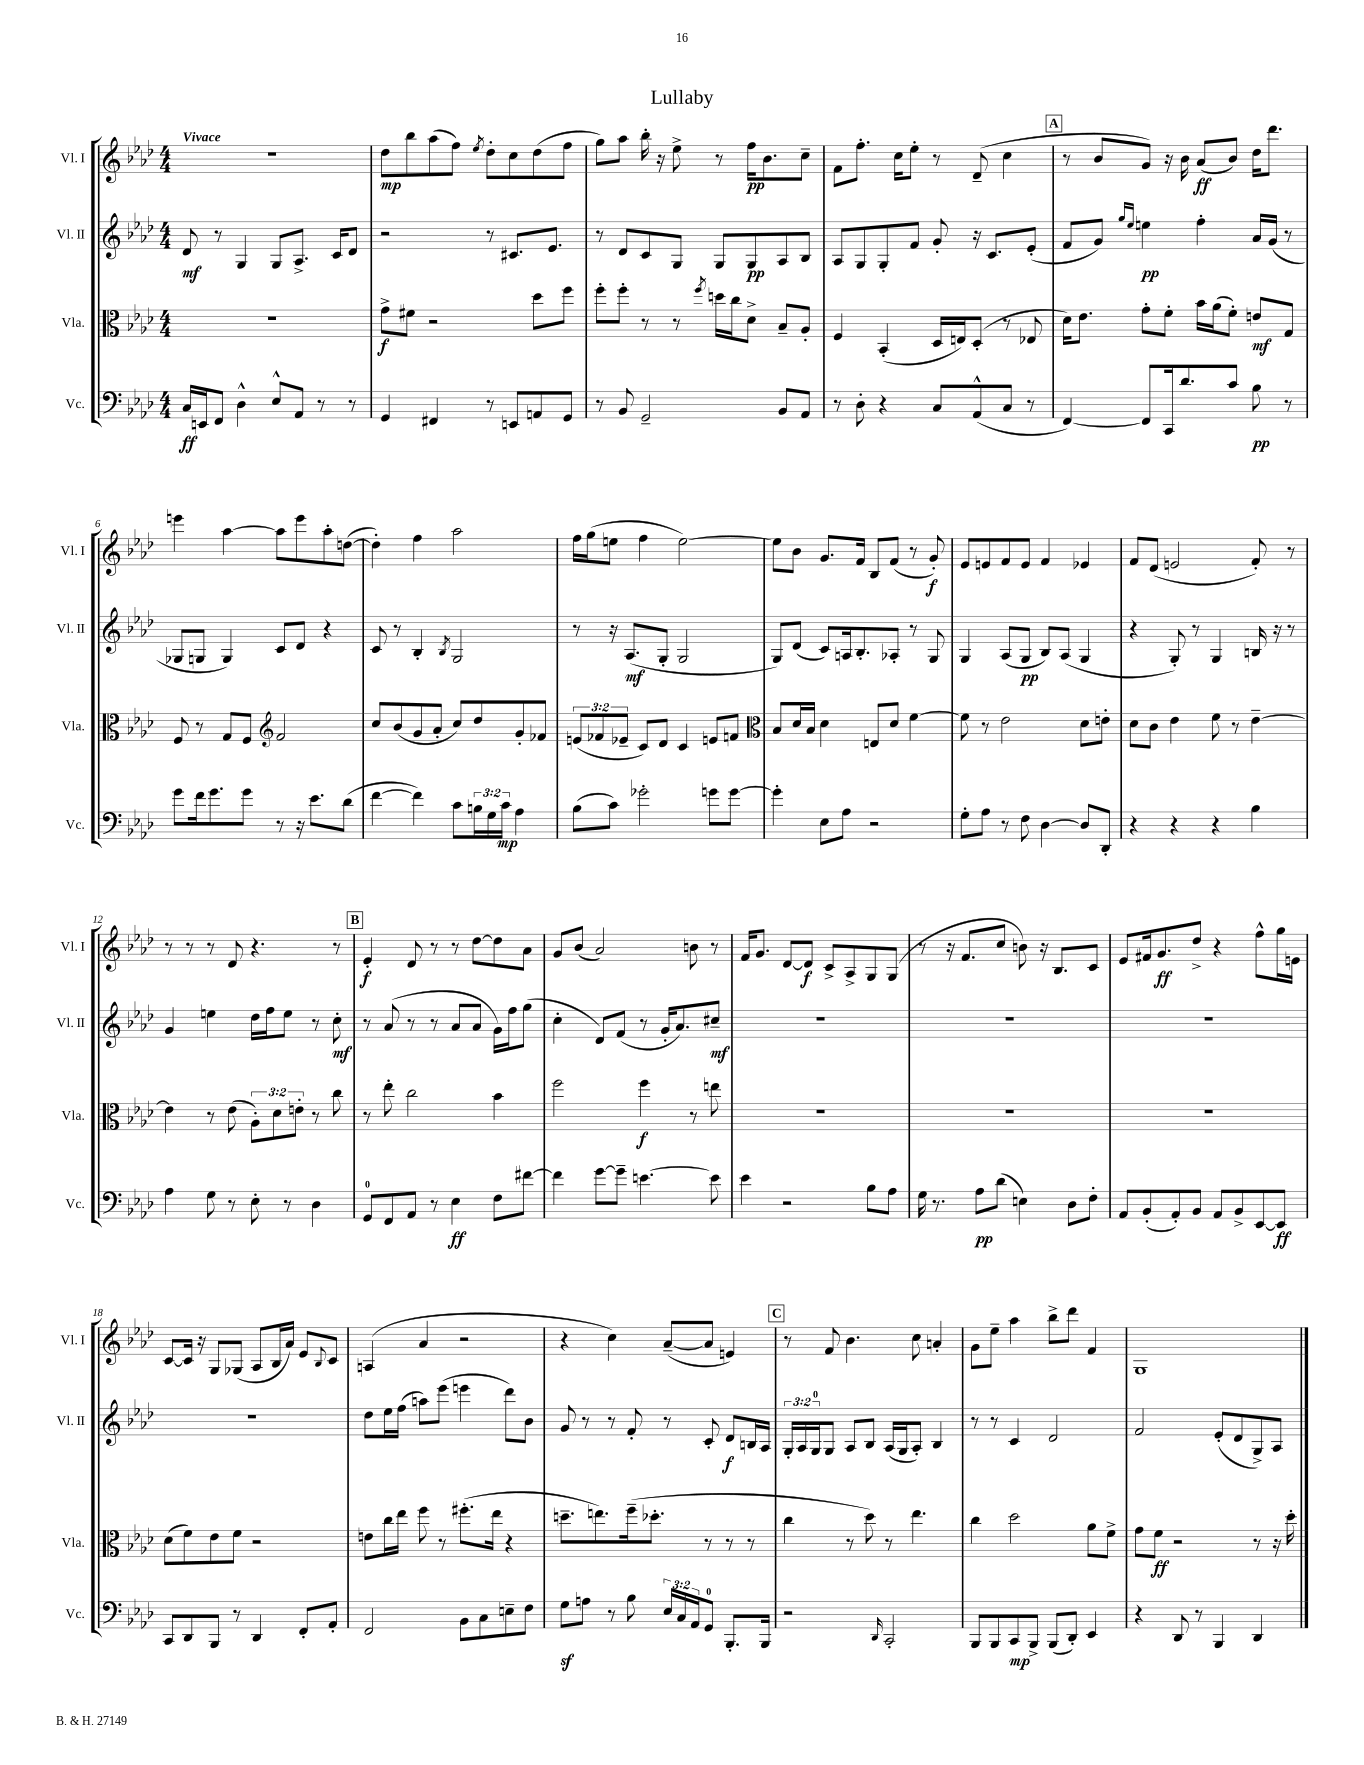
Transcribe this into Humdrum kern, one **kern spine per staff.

**kern	**dynam	**kern	**dynam	**kern	**dynam	**kern	**dynam
*part4	*part4	*part3	*part3	*part2	*part2	*part1	*part1
*staff4	*staff4	*staff3	*staff3	*staff2	*staff2	*staff1	*staff1
*I"Vc.	*	*I"Vla.	*	*I"Vl. II	*	*I"Vl. I	*
*I'Vc.	*	*I'Vla.	*	*I'Vl. II	*	*I'Vl. I	*
*clefF4	*	*clefC3	*	*clefG2	*	*clefG2	*
*k[b-e-a-d-]	*	*k[b-e-a-d-]	*	*k[b-e-a-d-]	*	*k[b-e-a-d-]	*
*M4/4	*	*M4/4	*	*M4/4	*	*M4/4	*
=1	=1	=1	=1	=1	=1	=1	=1
!	!	!	!	!	!	!LO:TX:a:B:t=Vivace	!
16C/LL	ff	1r	.	8d-/	mf	1r	.
16EEn/J	.	.	.	.	.	.	.
8FF/J	.	.	.	8r	.	.	.
4D-^^\	.	.	.	4G/	.	.	.
8E-^^/L	.	.	.	8G/L	.	.	.
8AA-/J	.	.	.	8.A-^/J	.	.	.
8r	.	.	.	.	.	.	.
.	.	.	.	16c/KL	.	.	.
8r	.	.	.	8d-/J	.	.	.
=2	=2	=2	=2	=2	=2	=2	=2
4GG/	.	8g^\L	f	2r	.	8dd-\L	mp
.	.	8f#X\J	.	.	.	8bb-\	.
4FF#X/	.	2r	.	.	.	(8aa-\	.
.	.	.	.	.	.	8ff\J)	.
.	.	.	.	.	.	8qee-/	.
8r	.	.	.	8r	.	8dd-'\L	.
8EEn/L	.	.	.	8.c#X/L	.	8cc\	.
8AAn/	.	8dd-\L	.	.	.	(8dd-\	.
.	.	.	.	8.e-/J	.	.	.
8GG/J	.	8ff\J	.	.	.	8ff\J	.
=3	=3	=3	=3	=3	=3	=3	=3
8r	.	8ff'\L	.	8r	.	8gg\L)	.
8BB-/	.	8ff'\J	.	8d-/L	.	8aa-\J	.
2GG~/	.	8r	.	8c/	.	16bb-'\	.
.	.	.	.	.	.	16r	.
.	.	8r	.	8G/J	.	8ee-^\	.
.	.	8qff/	.	.	.	.	.
.	.	16ddn\LL	.	8G/L	.	8r	.
.	.	16cc\J	.	.	.	.	.
.	.	8d-^\J	.	8G/	pp	16ff\KL	pp
.	.	.	.	.	.	8.b-\	.
8BB-/L	.	8B-~/L	.	8A-/	.	.	.
8AA-/J	.	8A-'/J	.	8B-/J	.	8cc~\J	.
=4	=4	=4	=4	=4	=4	=4	=4
8r	.	4F/	.	8A-/L	.	8f\L	.
8D-'\	.	.	.	8G/	.	8.ff'\J	.
4r	.	(4BB-'/	.	8G'/	.	.	.
.	.	.	.	.	.	16cc\KL	.
.	.	.	.	8f/J	.	8ee-'\J	.
8C/L	.	16D-/LL	.	8g'/	.	8r	.
.	.	16En/J)	.	.	.	.	.
(8AA-^^/	.	(8D-'/J	.	16r	.	(8d-~/	.
.	.	.	.	8.c/L	.	.	.
8C/J	.	8r	.	.	.	4cc\	.
8r	.	8E-X/	.	(8e-'/J	.	.	.
!!LO:REH:place=s1:t=A
=5	=5	=5	=5	=5	=5	=5	=5
[4FF/)	.	16d-\KL)	.	8f/L	.	8r	.
.	.	8.e-\J	.	.	.	.	.
.	.	.	.	8g/J)	.	8b-/L	.
.	.	.	.	16qqgg/LL	.	.	.
.	.	.	.	16qqee-/JJ	.	.	.
8FF/L]	.	8g'\L	.	4een\	pp	8g/J)	.
16CC/k	.	8f'\J	.	.	.	16r	.
8.d-/	.	.	.	.	.	16b-\	.
.	.	16b-\LL	.	4ff'\	.	(8a-/L	ff
.	.	(16a-\J	.	.	.	.	.
8c/J	.	8f'\J)	.	.	.	8b-/J)	.
8B-\	pp	8en/L	mf	16a-/LL	.	16dd-\KL	.
.	.	.	.	(16g/JJ	.	8.ddd-\J	.
8r	.	8G/J	.	8r	.	.	.
!!LO:LB:g=z
=6	=6	=6	=6	=6	=6	=6	=6
8g\L	.	8F/	.	8G-X/L	.	4eeen\	.
16f\k	.	8r	.	8Gn/J	.	.	.
8.g\	.	.	.	.	.	.	.
.	.	8G/L	.	4G/)	.	[4aa-\	.
8g\J	.	8F/J	.	.	.	.	.
*	*	*clefG2	*	*	*	*	*
8r	.	2f/	.	8c/L	.	8aa-\L]	.
16r	.	.	.	8d-/J	.	8eee\	.
8.e-\L	.	.	.	.	.	.	.
.	.	.	.	4r	.	8aa-'\	.
(8d-\J	.	.	.	.	.	([8ddn\J	.
=7	=7	=7	=7	=7	=7	=7	=7
[4f\	.	8cc/L	.	8c/	.	4dd'\])	.
.	.	(8b-/	.	8r	.	.	.
4f\])	.	8g/	.	4B-'/	.	4ff\	.
.	.	8a-'/J	.	.	.	.	.
.	.	.	.	8qB-/	.	.	.
8c\L	.	8cc/L)	.	2G/	.	2aa-\	.
24Bn\L	.	8dd-/	.	.	.	.	.
24G\	.	.	.	.	.	.	.
24c\JJ	mp	.	.	.	.	.	.
4A-\	.	8g'/	.	.	.	.	.
.	.	8f-X/J	.	.	.	.	.
=8	=8	=8	=8	=8	=8	=8	=8
(8B-\L	.	(12en/L	.	8r	.	16ff\LL	.
.	.	.	.	.	.	(16gg\J	.
.	.	12f-X/	.	.	.	.	.
8c\J)	.	.	.	16r	.	8een\J	.
.	.	12e-X~/J	.	.	.	.	.
.	.	.	.	(8.A-/L	mf	.	.
2g-X'\	.	8c/L)	.	.	.	4ff\	.
.	.	8d-/J	.	8G'/J	.	.	.
.	.	4c/	.	2G/	.	[2ee\)	.
8gn\L	.	8en/L	.	.	.	.	.
[8g\J	.	8fn/J	.	.	.	.	.
=9	=9	=9	=9	=9	=9	=9	=9
*	*	*clefC3	*	*	*	*	*
4g'\]	.	8B-/L	.	8G/L)	.	8ee\L]	.
.	.	16d-/L	.	(8d-/J	.	8b-\J	.
.	.	16B-/JJ	.	.	.	.	.
8E-\L	.	4d-\	.	8c/L)	.	8.g/L	.
8A-\J	.	.	.	16An/k	.	.	.
.	.	.	.	8.B-'/	.	16f/Jk	.
2r	.	8En/L	.	.	.	8B-/L	.
.	.	8d-/J	.	8A-X'/J	.	(8f/J	.
.	.	[4f\	.	8r	.	8r	.
.	.	.	.	8G/	.	8g'/)	f
=10	=10	=10	=10	=10	=10	=10	=10
8G'\L	.	8f\]	.	4G/	.	8e-/L	.
8A-\J	.	8r	.	.	.	8en/	.
8r	.	2e-\	.	(8A-/L	.	8f/	.
8F\	.	.	.	8G/J	pp	8e/J	.
[4D-\	.	.	.	8B-/L)	.	4f/	.
.	.	.	.	(8A-/J	.	.	.
8D-/L]	.	8d-\L	.	4G/	.	4e-X/	.
8DD-'/J	.	8en'\J	.	.	.	.	.
=11	=11	=11	=11	=11	=11	=11	=11
4r	.	8d-\L	.	4r	.	8f/L	.
.	.	8c\J	.	.	.	(8d-/J	.
4r	.	4e-\	.	8G'/)	.	2en/	.
.	.	.	.	8r	.	.	.
4r	.	8f\	.	4G/	.	.	.
.	.	8r	.	.	.	.	.
4B-\	.	[4e-~\	.	16Bn/	.	8f'/)	.
.	.	.	.	16r	.	.	.
.	.	.	.	8r	.	8r	.
!!LO:LB:g=z
=12	=12	=12	=12	=12	=12	=12	=12
4A-\	.	4e-\]	.	4g/	.	8r	.
.	.	.	.	.	.	8r	.
8G\	.	8r	.	4een\	.	8r	.
8r	.	(8e-\	.	.	.	8d-/	.
8E-'\	.	12A-'\L)	.	16dd-\LL	.	4.r	.
.	.	.	.	16ff\J	.	.	.
.	.	12d-\	.	.	.	.	.
8r	.	.	.	8ee\J	.	.	.
.	.	12en'\J	.	.	.	.	.
4D-\	.	8r	.	8r	.	.	.
.	.	8cc\	.	8cc'\	mf	8r	.
!!LO:REH:place=s1:t=B
=13	=13	=13	=13	=13	=13	=13	=13
8GG/L	.	8r	.	8r	.	4e-'/	f
8FF/	.	8ee-'\	.	(8a-/	.	.	.
8AA-/J	.	2cc\	.	8r	.	8d-/	.
8r	.	.	.	8r	.	8r	.
4E-\	ff	.	.	8a-/L	.	8r	.
.	.	.	.	8a-/J	.	[8dd-\L	.
8F\L	.	4b-\	.	16g\LL)	.	8dd-\]	.
.	.	.	.	16ff\J	.	.	.
[8f#X\J	.	.	.	(8gg\J	.	8a-\J	.
=14	=14	=14	=14	=14	=14	=14	=14
4f#\]	.	2ff\	.	4cc'\	.	8g/L	.
.	.	.	.	.	.	(8b-/J	.
[8g\L	.	.	.	8d-/L)	.	2a-/)	.
8g~\J]	.	.	.	(8f/J	.	.	.
[4.en\	.	4ff\	f	8r	.	.	.
.	.	.	.	16g'/KL	.	.	.
.	.	.	.	8.a-/)	.	.	.
.	.	8r	.	.	.	8bn\	.
8e\]	.	8een\	.	8cc#X~/J	mf	8r	.
=15	=15	=15	=15	=15	=15	=15	=15
4e-\	.	1r	.	1r	.	16f/KL	.
.	.	.	.	.	.	8.g/J	.
2r	.	.	.	.	.	[8d-/L	.
.	.	.	.	.	.	8d-/J]	f
.	.	.	.	.	.	8c^/L	.
.	.	.	.	.	.	8A-^/	.
8B-\L	.	.	.	.	.	8G/	.
8A-\J	.	.	.	.	.	(8G/J	.
=16	=16	=16	=16	=16	=16	=16	=16
16G\	.	1r	.	1r	.	8r	.
8.r	.	.	.	.	.	.	.
.	.	.	.	.	.	16r	.
.	.	.	.	.	.	8.f/L	.
8A-\L	pp	.	.	.	.	.	.
(8d-\J	.	.	.	.	.	8cc/J	.
4En\)	.	.	.	.	.	8bn\)	.
.	.	.	.	.	.	16r	.
.	.	.	.	.	.	8.B-/L	.
8D-\L	.	.	.	.	.	.	.
8F'\J	.	.	.	.	.	8c/J	.
=17	=17	=17	=17	=17	=17	=17	=17
8AA-/L	.	1r	.	1r	.	8e-/L	.
(8BB-'/	.	.	.	.	.	16f#X/k	.
.	.	.	.	.	.	8.g/	ff
8AA-'/)	.	.	.	.	.	.	.
8BB-/J	.	.	.	.	.	8dd-^/J	.
8AA-/L	.	.	.	.	.	4r	.
8BB-^/	.	.	.	.	.	.	.
[8EE-/	.	.	.	.	.	8ff^^\L	.
8EE-/J]	ff	.	.	.	.	16gg\L	.
.	.	.	.	.	.	16en\JJ	.
!!LO:LB:g=z
=18	=18	=18	=18	=18	=18	=18	=18
8CC/L	.	(8d-\L	.	1r	.	[8c/L	.
8DD-/	.	8f\)	.	.	.	16c/Jk]	.
.	.	.	.	.	.	16r	.
8BBB-/J	.	8e-\	.	.	.	8G/L	.
8r	.	8f\J	.	.	.	(8G-X/J	.
4DD-/	.	2r	.	.	.	8A-/L	.
.	.	.	.	.	.	16B-/L	.
.	.	.	.	.	.	16a-/JJ)	.
8FF'/L	.	.	.	.	.	8e-/L	.
.	.	.	.	.	.	8qqB-/	.
8AA-'/J	.	.	.	.	.	8c/J	.
=19	=19	=19	=19	=19	=19	=19	=19
2FF/	.	8en\L	.	8dd-\L	.	(4An/	.
.	.	16cc\L	.	16ee-\L	.	.	.
.	.	16ee-\JJ	.	(16ff\JJ	.	.	.
.	.	8ff\	.	8aan\L)	.	4a-/	.
.	.	8r	.	(8eee-\J	.	.	.
8BB-\L	.	(8.ff#X'\L	.	4eeen\	.	2r	.
8C\	.	.	.	.	.	.	.
.	.	16ee-\Jk	.	.	.	.	.
8En~\	.	4r	.	8ddd-\L)	.	.	.
8F\J	.	.	.	8b-\J	.	.	.
=20	=20	=20	=20	=20	=20	=20	=20
8Gz\L	.	8.ddn~\L	.	8g/	.	4r	.
8An\J	.	.	.	8r	.	.	.
.	.	8.een\)	.	.	.	.	.
8r	.	.	.	8r	.	4cc\)	.
8B-\	.	(16ff~\k	.	8f'/	.	.	.
.	.	8.dd-X'\J	.	.	.	.	.
24E-/LL	.	.	.	8r	.	([8a-~/L	.
24C/	.	.	.	.	.	.	.
24AA-/J	.	.	.	.	.	.	.
8GG/J	.	8r	.	8c'/	.	8a-/J]	.
8.BBB-'/L	.	8r	.	8d-/L	f	4en/)	.
.	.	8r	.	16Bn/L	.	.	.
16BBB-/Jk	.	.	.	16A-/JJ	.	.	.
!!LO:REH:place=s1:t=C
=21	=21	=21	=21	=21	=21	=21	=21
2r	.	4cc\	.	24G'/LL	.	8r	.
.	.	.	.	24A-/	.	.	.
.	.	.	.	24G/J	.	.	.
.	.	.	.	8G/J	.	8f/	.
.	.	8r	.	8A-/L	.	4.b-\	.
.	.	8dd-\)	.	8B-/J	.	.	.
16qqDD-/	.	.	.	.	.	.	.
2CC'/	.	8r	.	(16A-/LL	.	.	.
.	.	.	.	16G/J	.	.	.
.	.	4.ee-\	.	8A-'/J)	.	8cc\	.
.	.	.	.	4B-/	.	4an'/	.
=22	=22	=22	=22	=22	=22	=22	=22
8BBB-/L	.	4cc\	.	8r	.	8g\L	.
8BBB-/	.	.	.	8r	.	8ee-~\J	.
8CC/	mp	2dd-\	.	4c/	.	4aa-\	.
8BBB-^/J	.	.	.	.	.	.	.
(8BBB-/L	.	.	.	2d-/	.	8bb-^\L	.
8DD-'/J)	.	.	.	.	.	8ddd-\J	.
4EE-/	.	8a-\L	.	.	.	4f/	.
.	.	8f^\J	.	.	.	.	.
=23	=23	=23	=23	=23	=23	=23	=23
4r	.	8g\L	.	2f/	.	1G	.
.	.	8f\J	ff	.	.	.	.
8DD-/	.	2r	.	.	.	.	.
8r	.	.	.	.	.	.	.
4BBB-/	.	.	.	(8e-'/L	.	.	.
.	.	.	.	8d-/	.	.	.
4DD-/	.	8r	.	8G^/)	.	.	.
.	.	16r	.	8A-/J	.	.	.
.	.	16dd-'\	.	.	.	.	.
==	==	==	==	==	==	==	==
*-	*-	*-	*-	*-	*-	*-	*-
